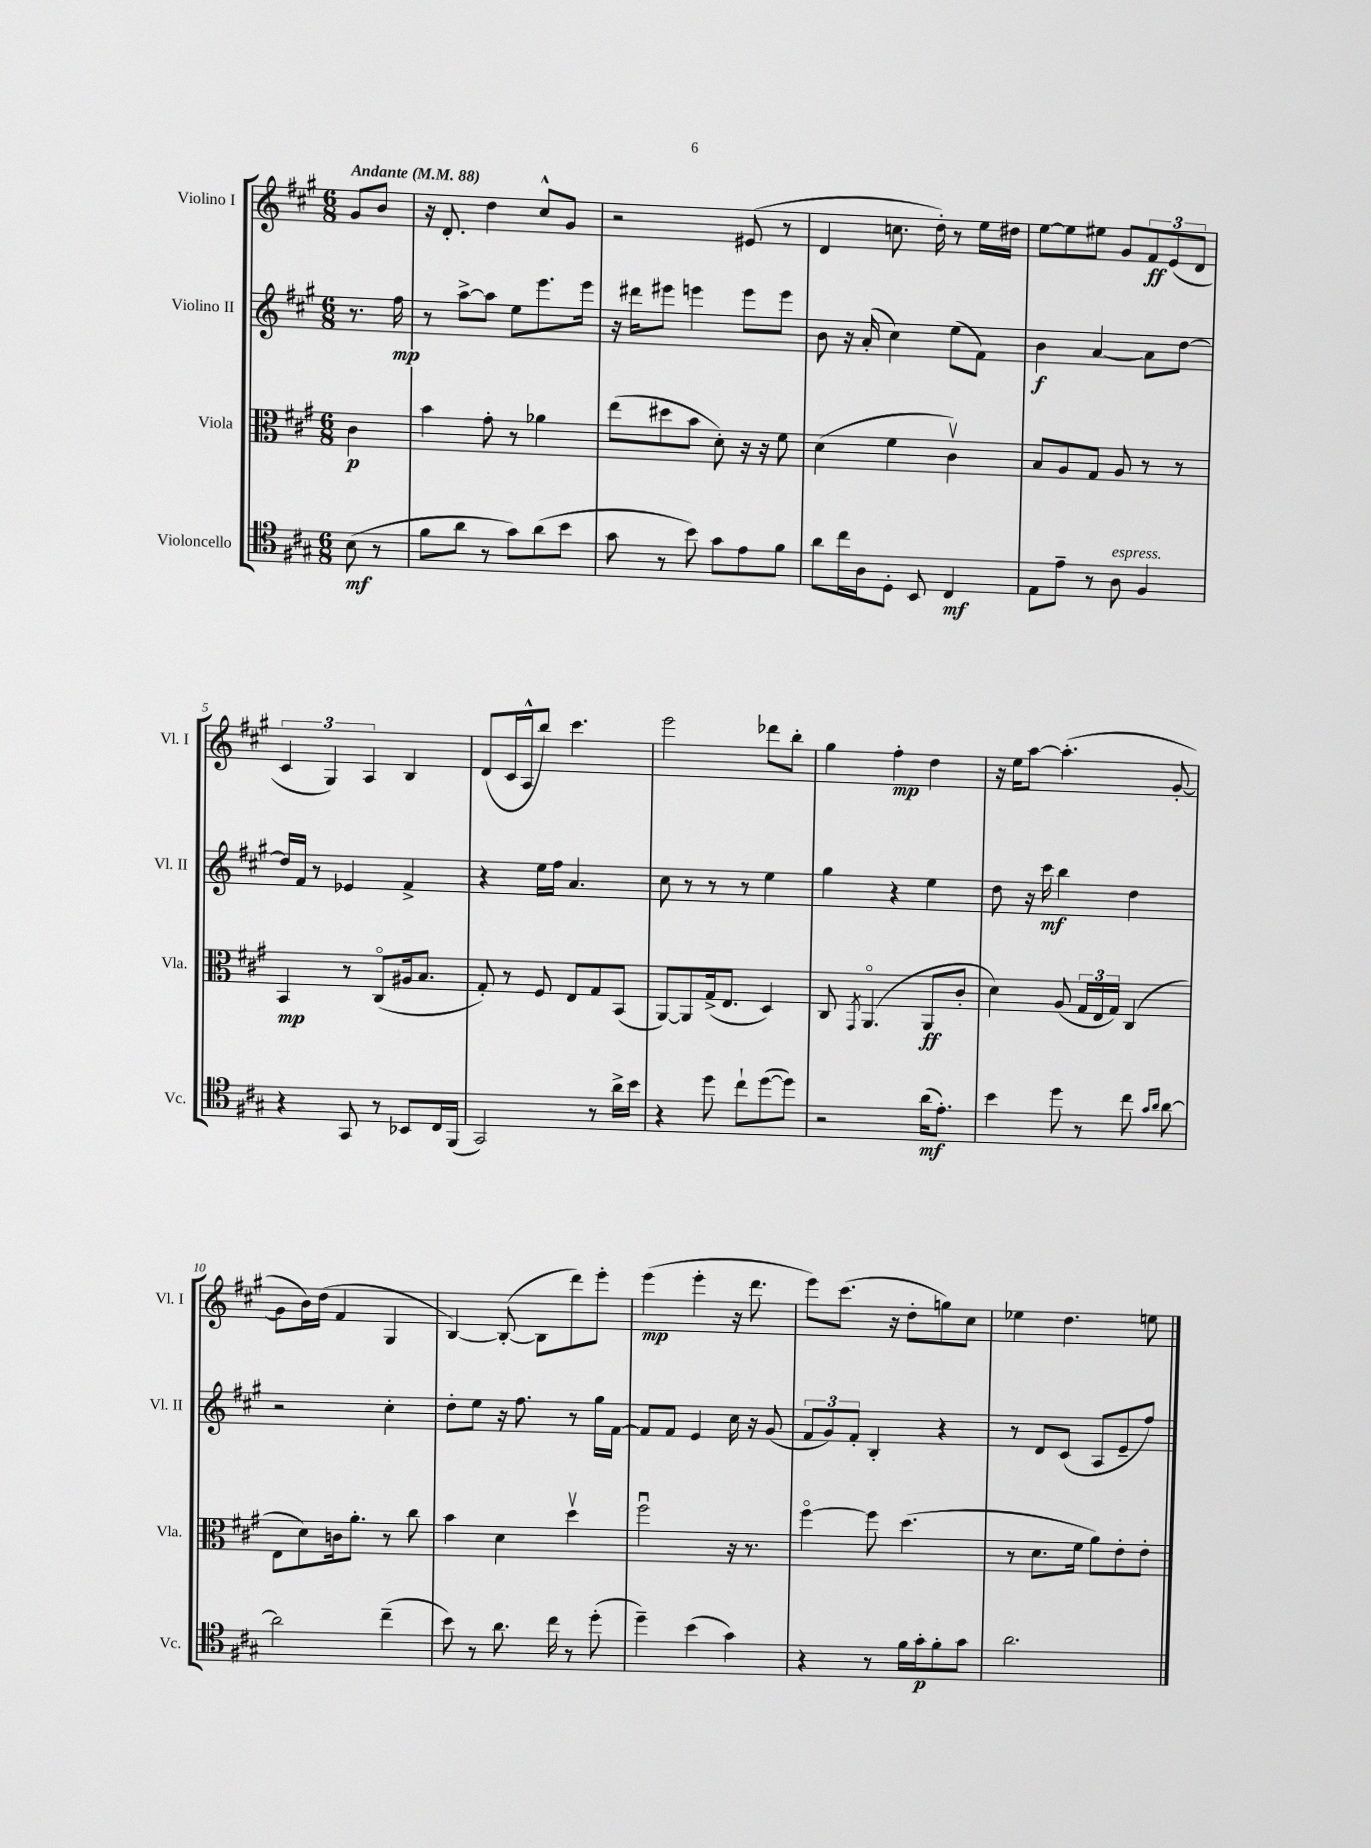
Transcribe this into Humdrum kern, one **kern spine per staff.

**kern	**kern	**kern	**kern
*staff4	*staff3	*staff2	*staff1
*clefC4	*clefC3	*clefG2	*clefG2
*k[f#c#g#]	*k[f#c#g#]	*k[f#c#g#]	*k[f#c#g#]
*M6/8	*M6/8	*M6/8	*M6/8
*MM88	*MM88	*MM88	*MM88
(8B	4c#	8.r	8g#
8r	.	.	8b
.	.	16ff#	.
=	=	=	=
8f#	4b	8r	16r
.	.	.	8.d'
8a	.	[8aa^	.
8r	8g#'	8aa]	4dd
8g#)	8r	8ee	.
(8a	4a-	8.eee	8cc#^^
8b	.	.	8g#
.	.	16eee	.
=	=	=	=
8g#	(8ee	16r	2r
.	.	16ddd#	.
8r	8dd#	8eee#	.
8b)	8b	4eee	.
8g#	8d')	.	.
8e	16r	8eee	(8e#
.	16r	.	.
8f#	8f#	8eee	8r
=	=	=	=
8a	(4d	8b	4d
16cc#	.	16r	.
16A	.	(16a'	.
8D'	4f#	4cc#)	8.cc
8BB	.	.	.
.	.	.	16dd')
4C#	4c#v)	(8ee	8r
.	.	8f#)	16ee
.	.	.	16dd#
=	=	=	=
8E	8B	4b	[8ee
8e~	8A	.	8ee]
8r	8G#	[4a	8ee#
8A	8A	.	8g#
4F#	8r	8a]	12f#
.	.	.	(12e
.	8r	[8dd	.
.	.	.	12d
=	=	=	=
4r	4BB	16dd]	6c#
.	.	16f#	.
.	.	8r	.
.	.	.	6G#)
8GG#	8r	4e-	.
.	.	.	6A
8r	(8C#o	.	.
8BB-	16A#	4f#^	4B
.	8.B	.	.
16C#	.	.	.
(16FF#	.	.	.
=	=	=	=
2GG#)	8G#')	4r	(8d
.	8r	.	16c#
.	.	.	16A^^
.	8F#	16ee	8bb)
.	.	16ff#	.
.	8E	4.a	4.ccc#
8r	8G#	.	.
16a^	(8BB	.	.
16b	.	.	.
=	=	=	=
4r	[8AA)	8cc#	2eee
.	8AA]	8r	.
8dd	(16G#^	8r	.
.	8.E	.	.
8cc#`	.	8r	.
([8dd	4D)	4ee	8ddd-
8dd])	.	.	8bb'
=	=	=	=
2r	8C#	4gg#	4gg#
.	8qGG#	.	.
.	(4.AAo	.	.
.	.	4r	4ff#'
(16a	8AA	4ee	4dd
8.e')	.	.	.
.	8c#'	.	.
=	=	=	=
4b	4d)	8dd	16r
.	.	.	16ee
.	.	16r	[8aa
.	.	16ccc#	.
8dd	(8A	4bb	(4.aa']
8r	24G#	.	.
.	24E	.	.
.	24G#)	.	.
8cc#	(4C#	4dd	.
16qqg#	.	.	.
16qqa	.	.	.
[8a	.	.	[8g#'
=	=	=	=
2a]	8E	2r	8g#]
.	8d)	.	16b)
.	.	.	(16dd
.	16c	.	4f#
.	8.a'	.	.
(4cc#~	8r	4cc#'	4G#
.	8cc#	.	.
=	=	=	=
8b)	4b	8dd'	[4B)
8r	.	8ee	.
8.a	4d	16r	(8B'_
.	.	8.ff#	.
.	.	.	8B]
16cc#	.	.	.
8r	4ddv	8r	8ddd)
(8dd'	.	16gg#	8eee'
.	.	[16f#	.
=	=	=	=
4dd~)	2ff#u	8f#]	(4eee
.	.	8f#	.
(4b	.	4e	4eee'
4g#)	16r	16cc#	16r
.	8.r	16r	8.ddd
.	.	(8g#	.
=	=	=	=
4r	[4ff#o	12f#	8eee)
.	.	12g#)	.
.	.	.	(8.ccc#
.	.	12f#'	.
8r	8ff#]	4B'	.
.	.	.	16r
16f#	(4.dd	.	8dd'
16g#'	.	.	.
8f#'	.	4r	8gg)
8g#	.	.	8cc#
=	=	=	=
2.a	8r	8r	4ee-
.	8.d	8d	.
.	.	(8c#	4.dd
.	16f#	.	.
.	8a)	8A	.
.	8e'	8e~	.
.	8e'	8ff#)	8ee
==	==	==	==
*-	*-	*-	*-
